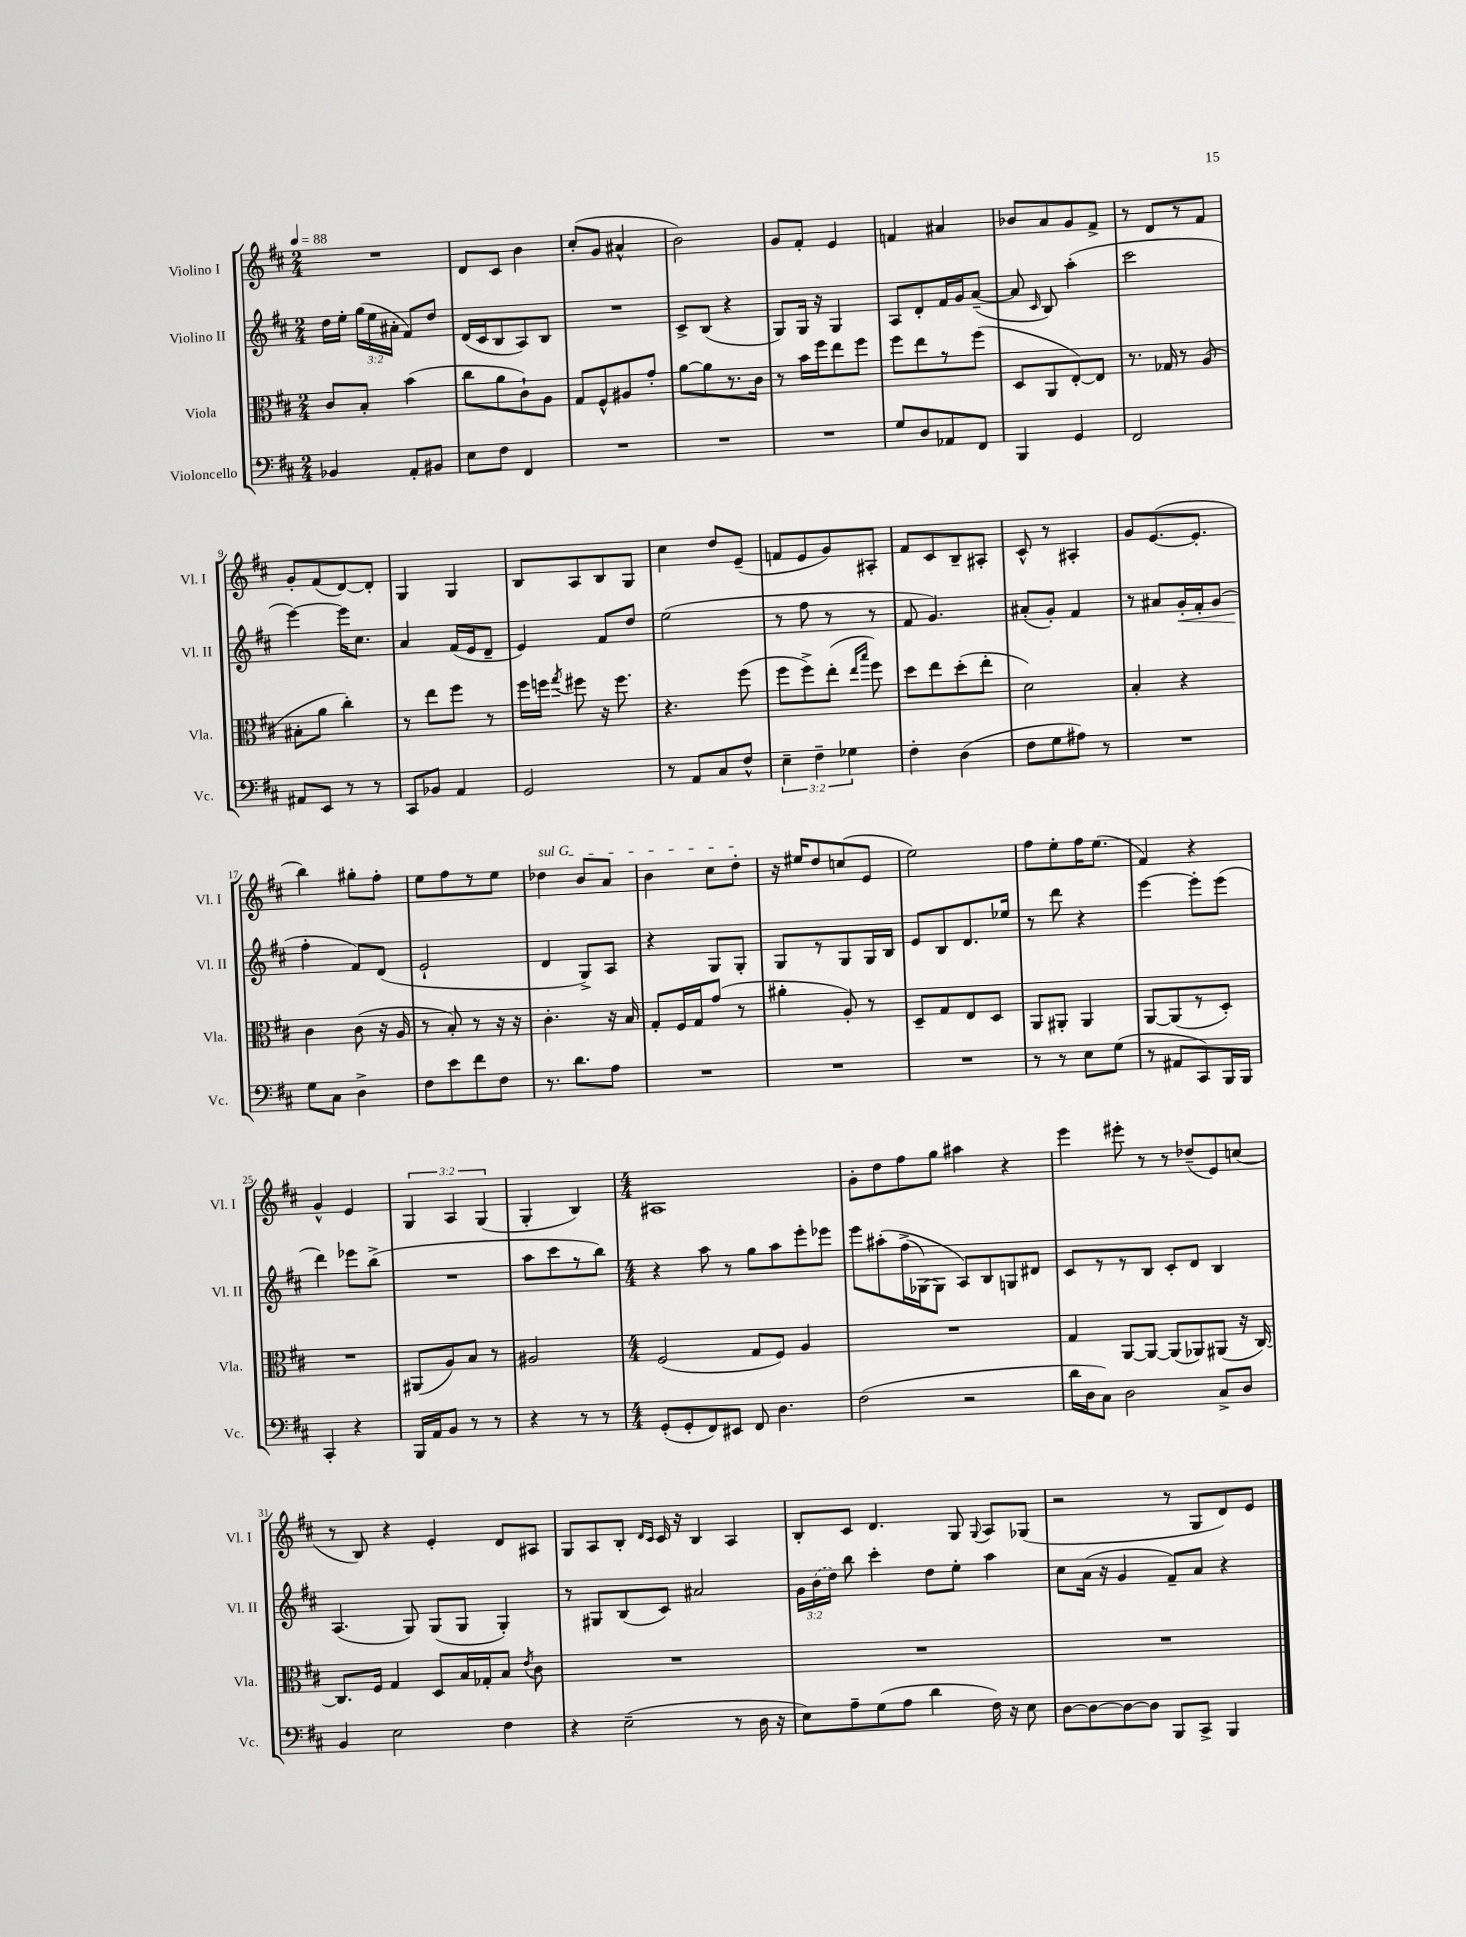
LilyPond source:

<<
\new StaffGroup <<
\new Staff = "s0" \with { instrumentName = "Violino I" shortInstrumentName = "Vl. I" } {
    \clef treble \key d \major \numericTimeSignature \time 2/4 \override Staff.TupletNumber.text = #tuplet-number::calc-fraction-text \tempo 4 = 88
    \autoBeamOff R2 |
    d'8[ cis'8] b'4 |
    cis''8[-.( g'8] ais'4-^ |
    b'2) |
    g'8[ fis'8]-. e'4 |
    f'4 ais'4 |
    bes'8[ a'8 g'8 fis'8]-> |
    r8 d'8[ r8 fis'8] |
    g'8[-. fis'8( d'8~) d'8]-. |
    g4 g4 |
    b8[ a8 b8 g8] |
    cis''4 d''8[ e'8]--( |
    f'8[ e'8 g'8) ais8]-. |
    fis'8[ cis'8 b8-- ais8]-. |
    cis'8-^ r8 ais4-. |
    g'8[ e'8.~( e'8.]-. |
    b''4) gis''8[-. fis''8]-. |
    e''8[ fis''8 r8 e''8] |
    \once \override TextSpanner.bound-details.left.text = \markup { \italic "sul G" } des''4\startTextSpan b'8[ a'8] |
    b'4 cis''8[ d''8]-.\stopTextSpan |
    r16 eis''16[ d''8 c''8( e'8] |
    e''2) |
    fis''8[ e''8-. fis''16 e''8.]( |
    fis'4) r4 |
    g'4-^ e'4 |
    \tuplet 3/2 { g4 a4 g4( } |
    g4-. b4) |
    \numericTimeSignature \time 4/4 ais1 |
    g'8[-. d''8 fis''8 g''8] ais''4 r4 |
    e'''4 eis'''8-. r8 r8 des''8[--( e'8) c''8]( |
    r8 b8) r4 e'4-. d'8[ ais8] |
    g8[ a8 b8]-. \grace { d'16[ cis'16] } cis'16 r16 b4 a4 |
    b8[-. cis'8] d'4. g8 \appoggiatura { g8 } a8[ ges8]( |
    r2 r8 g8[ d'8) e'8] \bar "|." |
}
\new Staff = "s1" \with { instrumentName = "Violino II" shortInstrumentName = "Vl. II" } {
    \clef treble \key d \major \numericTimeSignature \time 2/4 \override Staff.TupletNumber.text = #tuplet-number::calc-fraction-text
    \autoBeamOff d''16[ e''16]-. \tuplet 3/2 { g''16[( e''16 ais'16]-. } fis'8[) d''8] |
    d'16[( cis'16 b8 a8) b8] |
    R2 |
    cis'8[-> b8]( r4 |
    g8[) g16] r16 g4 |
    a8[ d'8-. fis'16 g'16 a'8]~--( |
    a'8 \grace { cis'16 } b8) a''4-.( |
    cis'''2 |
    e'''4~) e'''16[ cis''8.] |
    a'4 fis'16[( e'16 d'8]-- |
    e'4) fis'8[ d''8] |
    e''2( |
    r8 fis''8 r8 r8 |
    fis'8 g'4.) |
    ais'8[-.( g'8]-.) fis'4 |
    r8 ais'8[ g'16-.\< fis'16-. g'8]( |
    fis''4-.\! fis'8[) d'8]( |
    e'2-! |
    d'4 g8[->) a8] |
    r4 g8[ g8]-. |
    g8[ r8 g8 g16 b16] |
    e'8[ b8 d'8. ees''16] |
    r8 d'''8 r4 |
    e'''4~ e'''8[-. e'''8]( |
    d'''4) ees'''8[ b''8]->( |
    R2 |
    a''8[ cis'''8 r8 b''8]) |
    \numericTimeSignature \time 4/4 r4 a''8 r8 g''8[ a''8 e'''8-. ees'''8] |
    e'''8[ ais''8-.\( fis''16->( ges16~) ges8] a8[\) b8 g8 dis'8] |
    cis'8[ r8 r8 b8] cis'8[-. d'8] b4 |
    a4.( g8) g8[( g8] g4-.) |
    r8 gis8[ b8( cis'8]) ais'2 |
    \tuplet 3/2 { g'16[ \once \slurDashed b'16( d''16]) } b''8 cis'''4-. d''8[ e''8]-. a''4 |
    cis''8[ a'16]( r16 g'4 fis'8[--) a'8] r4 \bar "|." |
}
\new Staff = "s2" \with { instrumentName = "Viola" shortInstrumentName = "Vla." } {
    \clef alto \key d \major \numericTimeSignature \time 2/4
    \autoBeamOff cis'8[ b8]-. b'4( |
    cis''8[ a'8 cis'8-!) a8] |
    g8[ fis8-^ ais8 g'8]-. |
    a'8[~ a'8 r8. cis'16] |
    r8 b'16[ fis''16 e''8 fis''8] |
    fis''8[ e''8 r8 fis''8]( |
    d8[ a,8 e8~-.) e8] |
    r8. ges16 r8 a8( |
    bis8[-. a'8] cis''4-.) |
    r8 e''8[ fis''8] r8 |
    fis''16[ f''16] \acciaccatura { g''8 } fis''8 r16 fis''8. |
    r4. fis''8( |
    fis''8[ fis''8->) e''8]-.( \grace { e''16[ b''16] } fis''8) |
    d''8[ e''8 d''8-.( e''8]-. |
    d'2) |
    b4-. r4 |
    cis'4 cis'8( r16 a16 |
    r8 b8-.) r8 r16 r16 |
    cis'4.-. r16 b16 |
    g8[-. fis16 g16 g'8]( r8 |
    ais'4-. a8-.) r8 |
    d8[-- g8 e8 d8] |
    a,8[ ais,8]-. ais,4 |
    a,8[~ a,8( r8 d8]-.) |
    R2 |
    ais,8[( a8) b8] r8 |
    ais2 |
    \numericTimeSignature \time 4/4 fis2( g8[ fis8]) a4 |
    R1 |
    g4 a,8[~ a,8]~ a,8[( aes,8) ais,8]( r16 cis16~) |
    cis8.[ fis16] g4 d8[ b16 ges16-. b8] \acciaccatura { e'8 } cis'8 |
    R1 |
    R1 |
    R1 \bar "|." |
}
\new Staff = "s3" \with { instrumentName = "Violoncello" shortInstrumentName = "Vc." } {
    \clef bass \key d \major \numericTimeSignature \time 2/4 \override Staff.TupletNumber.text = #tuplet-number::calc-fraction-text
    \autoBeamOff bes,4 a,8[-. bis,8] |
    e8[ fis8] fis,4 |
    R2 |
    R2 |
    R2 |
    g8[ d8 aes,8 fis,8] |
    b,,4 g,4 |
    fis,2 |
    ais,8[ e,8] r8 r8 |
    cis,8[ bes,8] a,4 |
    g,2 |
    r8 a,8[ cis8 fis8]-^ |
    \tuplet 3/2 { e4-- fis4-- ges4 } |
    fis4-. d4( |
    fis8[ g8 ais8]) r8 |
    R2 |
    g8[ cis8] d4-> |
    fis8[ e'8 fis'8 fis8] |
    r8. d'8.[ a8] |
    R2 |
    R2 |
    R2 |
    r8 r8 e8[ g8]( |
    r8 ais,8[ cis,8) b,,16 b,,16] |
    cis,4-. r4 |
    b,,16[ a,16 b,8] r8 r8 |
    r4 r8 r8 |
    \numericTimeSignature \time 4/4 g,8[-.( g,8-. fis,8) eis,8] fis,8 d4. |
    fis2( r2 |
    d'16[ d16 cis8]) d2 cis8[-> d8] |
    b,4 e2 fis4 |
    r4 e2--( r8 d16 r16 |
    e8[) a8-- g8( a8] d'4 fis16) r16 e8 |
    d8[~ d8~ d8~ d8] b,,8[ cis,8]-> b,,4 \bar "|." |
}
>>
>>
